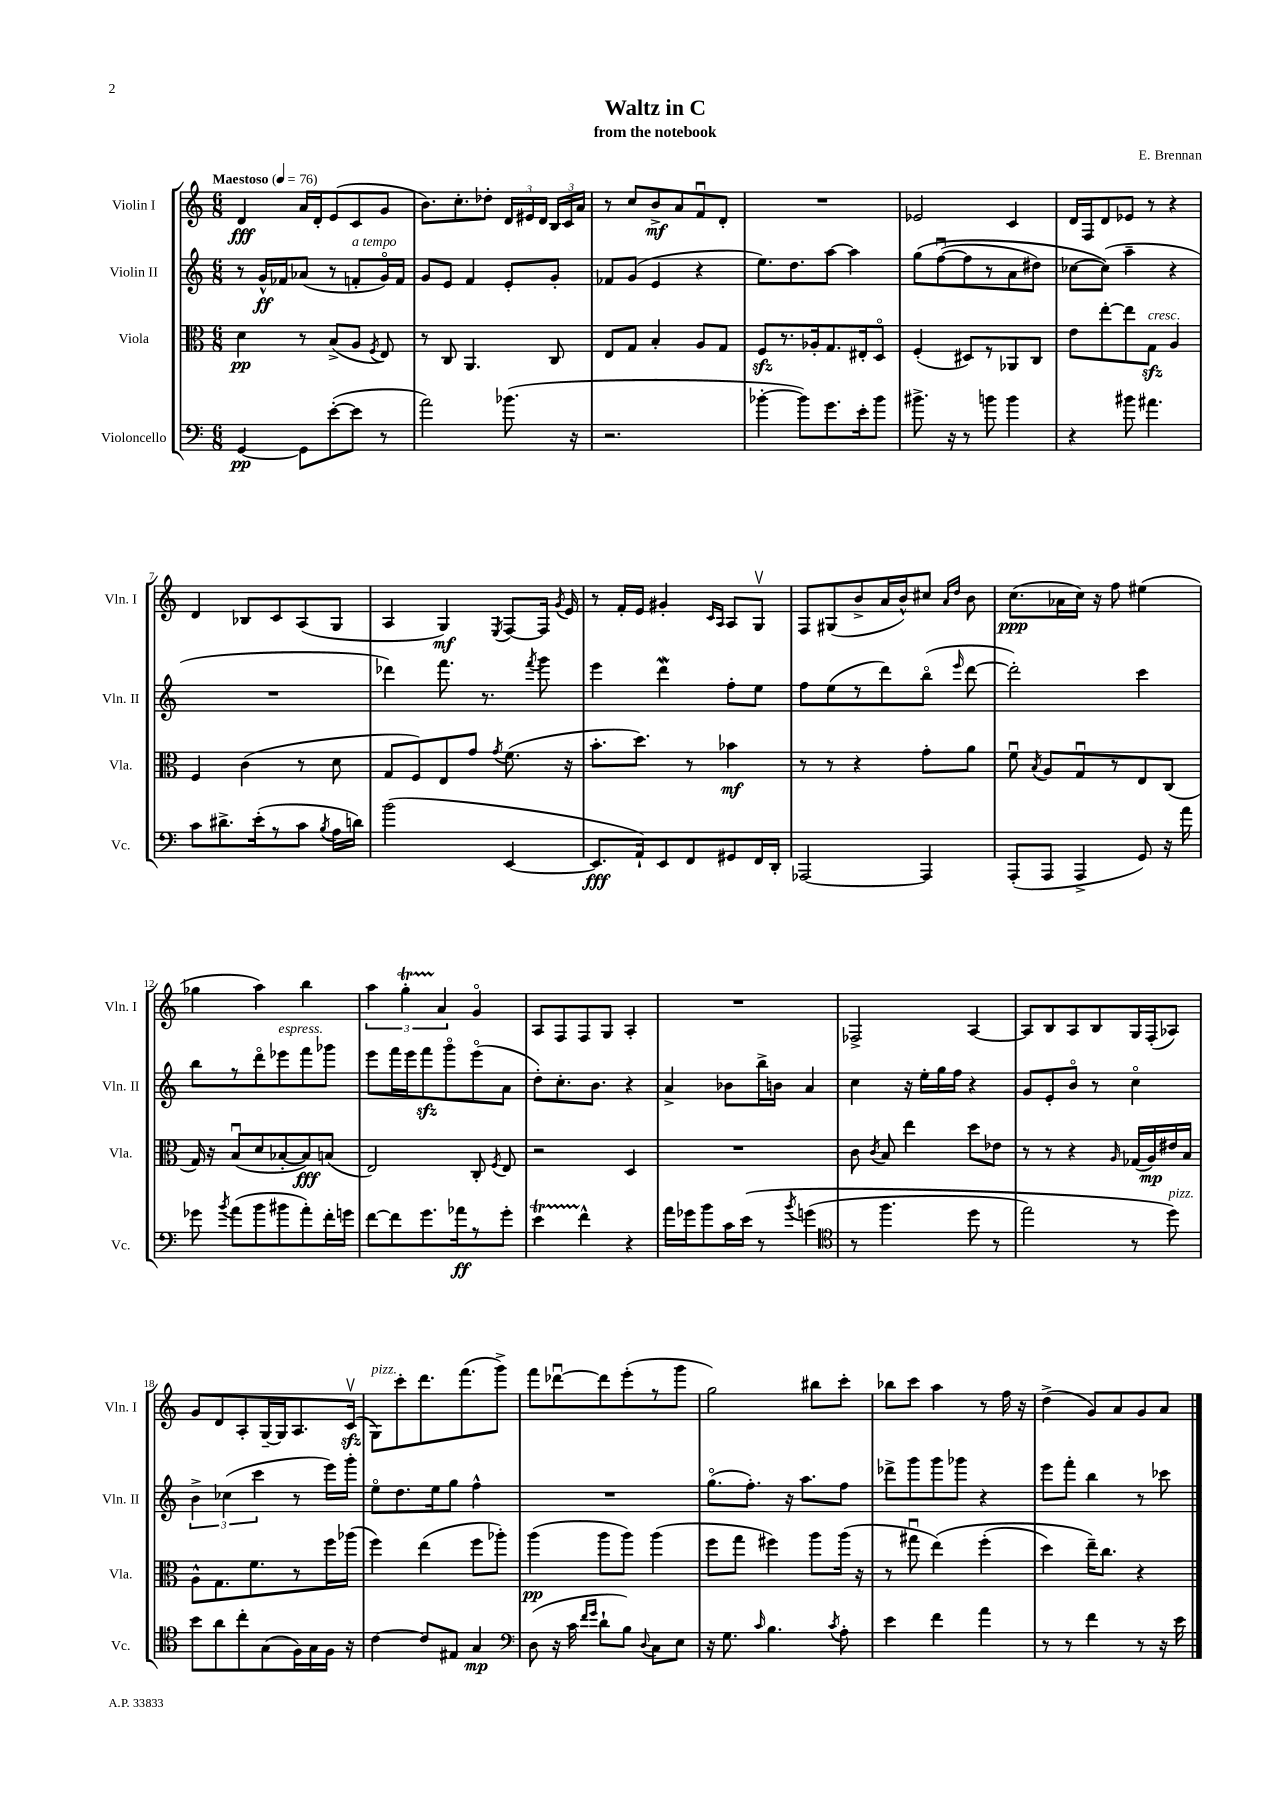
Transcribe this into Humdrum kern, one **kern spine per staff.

**kern	**kern	**kern	**kern
*staff4	*staff3	*staff2	*staff1
*clefF4	*clefC3	*clefG2	*clefG2
*k[]	*k[]	*k[]	*k[]
*M6/8	*M6/8	*M6/8	*M6/8
*MM76	*MM76	*MM76	*MM76
[4GG	4d	8r	4d
.	.	16g^^	.
.	.	16f-	.
8GG]	8r	(8a-	16a
.	.	.	16d'
([8e'	(8B^	8r	(8e
8e]	8A	8f'	8c
.	8qF	.	.
8r	8E)	16go)	8g
.	.	16f	.
=	=	=	=
2a)	8r	8g	8.b)
.	8C	8e	.
.	.	.	8.cc'
.	4.AA	4f	.
.	.	.	8dd-'
(8.b-	.	8e'	24d
.	.	.	24e#
.	.	.	24d
.	8C	8g'	24B
.	.	.	24c
16r	.	.	.
.	.	.	24a
=	=	=	=
2.r	8E	8f-	8r
.	8G	(8g	8cc
.	4B'	4e	8b^
.	.	.	8a
.	8A	4r	8fu
.	8G	.	8d'
=	=	=	=
[4b-'	8F	8.ee)	2.r
.	8.r	.	.
.	.	8.dd	.
8b-])	.	.	.
.	16A-'	.	.
8.g	8.G	[8aa	.
.	.	4aa]	.
16e'	16E#'	.	.
8b-	8Do	.	.
=	=	=	=
8.b#^	(4F'	&(8gg	2e-
.	.	([8ffu	.
16r	.	.	.
8r	8D#)	8ff]	.
8b	8r	8r	.
4b	8AA-	8a	4c
.	8C	8dd#)	.
=	=	=	=
4r	8e	[8cc-	16d
.	.	.	16F
.	[8ee'	(8cc-]&)	8d
8b#	8ee]	4aa~	8e-
4.a#	8G	.	8r
.	4A	4r	4r
=	=	=	=
8c	4F	2.r	4d
8.d#^	.	.	.
.	(4c	.	8B-
(16e'	.	.	.
8r	.	.	8c
8c	8r	.	(8A
8qB	.	.	.
16A	8d	.	8G
16d)	.	.	.
=	=	=	=
(2b	8G	4ddd-)	4A
.	8F)	.	.
.	8E	8.fff	4G)
.	8g	.	.
.	.	8.r	.
.	8qg	.	8qE
[4EE	(8.f	.	[8F
.	.	8qfff	.
.	.	8ggg	16F]
.	.	.	8qg
.	16r	.	16e
=	=	=	=
8.EE]	8.b'	4eee	8r
.	.	.	16f'
16AA`)	8.dd)	.	16e
8EE	.	4ddd	4g#'
8FF	8r	.	.
.	.	.	16qqc
.	.	.	16qqA
8GG#	4b-	8ff'	8A
16FF	.	8ee	8Gv
16DD'	.	.	.
=	=	=	=
[2AAA-	8r	8ff	8F
.	8r	(8ee	(8G#
.	4r	8r	8b^
.	.	8ddd)	16a
.	.	.	16b^^)
4AAA-]	8g'	(8bbo	8cc#
.	.	.	16qqa
.	.	16qqeee	16qqdd
.	8a	[8ddd	8b
=	=	=	=
(8AAA'	8fu	2ddd'])	(8.cc
.	8qB	.	.
8AAA	8A	.	.
.	.	.	16a-
4AAA^	8Gu	.	16cc)
.	.	.	16r
.	8r	.	8ff
8GG)	8E	4ccc	(4ee#
16r	(8C	.	.
16a	.	.	.
=	=	=	=
8g-	16G)	8bb	4gg-
.	16r	.	.
8qb	.	.	.
(8a	(8Bu	8r	.
8b	8d	8dddo	4aa)
8b#	[8B-'	8eee-	.
8a')	8B-])	8fff	4bb
16f'	(8B	8ggg-	.
16g	.	.	.
=	=	=	=
[8f	2E)	8eee	6aa
8f]	.	16fff	.
.	.	.	6gg'
.	.	16eee	.
8.g	.	8fff	.
.	.	.	6a
.	.	8gggo	.
16a-	.	.	.
8r	8C'	(8eeeo	4go
.	8qF	.	.
8g'	8E	8a	.
=	=	=	=
4e	2r	8dd')	8A
.	.	8.cc'	8F
4f^^	.	.	8F
.	.	8.b	.
.	.	.	8G
4r	4D	4r	4A'
=	=	=	=
16a	2.r	4a^	2.r
16g-	.	.	.
8b	.	.	.
16c	.	8b-	.
&(16e	.	.	.
8r	.	16bb^	.
.	.	16b	.
8qb	.	.	.
(4g	.	4a	.
=	=	=	=
*clefC4	*	*	*
8r	8c	4cc	2F-^
.	8qc	.	.
4.ff	8B	.	.
.	4ee	16r	.
.	.	16ee'	.
.	.	16gg	.
.	.	16ff	.
8dd	8dd	4r	[4A
8r	8e-	.	.
=	=	=	=
2ee)	8r	8g	8A]
.	8r	8e'	8B
.	4r	8bo	8A
.	.	8r	8B
.	16qqA	.	.
8r	(16G-	4cco	16G
.	16A)	.	(16F'
8dd&)	16e#	.	8A-)
.	16B	.	.
=	=	=	=
8b	8A^^	6b^	8g
8a	8.G	.	8d
.	.	(6cc-	.
8cc'	.	.	8A'
.	8.f	.	.
.	.	6ccc	.
(8G	.	.	[16G~
.	.	.	16G]
16F)	8r	8r	8.A
16G	.	.	.
16F	16ff	16eee)	.
16r	(16aa-	16ggg'	(16cv
=	=	=	=
[4c	4ff)	8eeo	8G)
.	.	8.dd	8ccc'
8c]	(4ee	.	8.ddd
.	.	16ee	.
8E#	.	8gg	.
.	.	.	(8.fff
4G	8ff	4ff^^	.
.	8aa-')	.	8ggg^)
=	=	=	=
*clefF4	*	*	*
(8D	(4aa	2.r	8fff
16r	.	.	[8ddd-u
16c	.	.	.
16qqf	.	.	.
16qqg	.	.	.
8d`	8aa	.	8ddd-]
8B)	8aa)	.	(8eee'
8qqD	.	.	.
8C	(4aa	.	8r
8E	.	.	8ggg
=	=	=	=
16r	8ff	(8.ggo	2gg)
8.G	.	.	.
.	8gg	.	.
.	.	8.ff')	.
16qqc	.	.	.
4.B	4ff#)	.	.
.	.	16r	.
.	.	8.aa	.
.	8aa	.	8bb#
8qc	.	.	.
8A'	(16aa	8ff	8ccc'
.	16r	.	.
=	=	=	=
4e	8r	8ddd-^	8bb-
.	8gg#u	8ggg	8ccc
4f	&(4ee)	8ggg	4aa
.	.	8ggg-	.
4a	(4ff'	4r	8r
.	.	.	16ff
.	.	.	16r
=	=	=	=
8r	4dd)	8eee	(4dd^
8r	.	8fff'	.
4f	16ee~&)	4bb	8g)
.	8.cc	.	.
.	.	.	8a
8r	4r	8r	8g
16r	.	8ccc-	8a
16e	.	.	.
==	==	==	==
*-	*-	*-	*-
